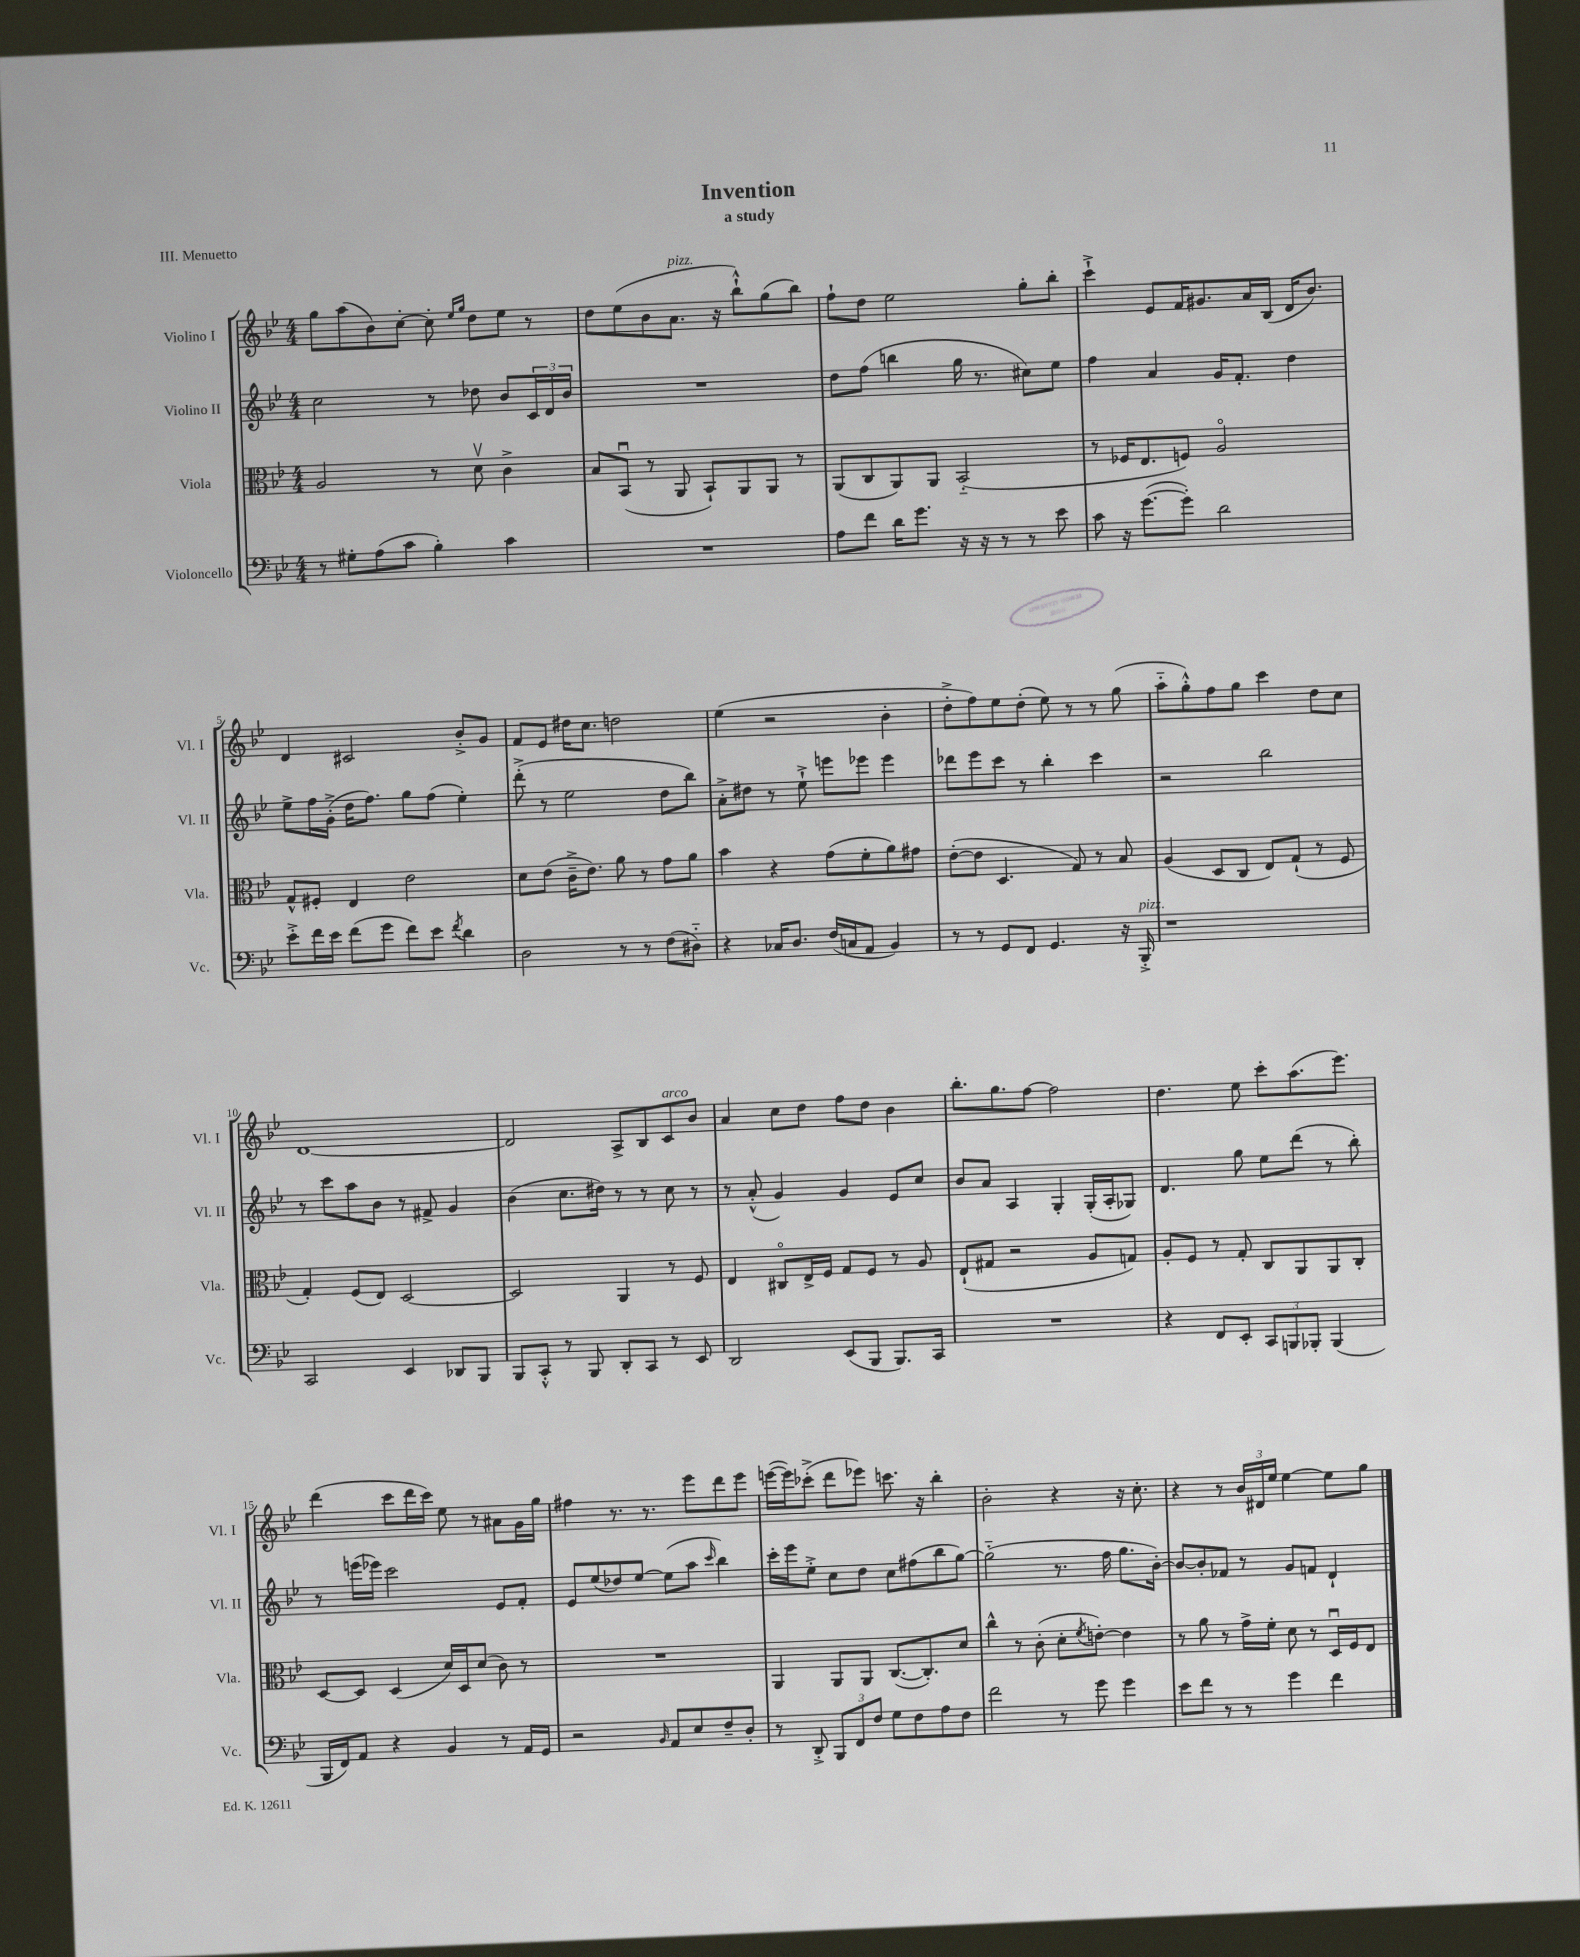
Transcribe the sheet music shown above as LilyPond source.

\header { title = "Invention" subtitle = "a study" piece = "III. Menuetto" }
<<
\new StaffGroup <<
\new Staff = "s0" \with { instrumentName = "Violino I" shortInstrumentName = "Vl. I" } {
    \clef treble \key bes \major \numericTimeSignature \time 4/4
    g''8 a''8( bes'8) c''8~-. c''8-. \grace { ees''16 g''16 } d''8 ees''8 r8 |
    d''8 ees''8( bes'8 a'8.^\markup { \italic "pizz." } r16 bes''8-!-^) g''8( bes''8) |
    f''8-! d''8 ees''2 g''8-. bes''8-. |
    c'''4-!-> ees'8 f'16 gis'8. a'16 bes16( d'16 bes'8.) |
    d'4 cis'2 bes'8-.-> g'8 |
    f'8 ees'8 dis''16 c''8. d''2 |
    ees''4( r2 bes'4-. |
    d''8-.-> f''8) ees''8 d''8-.( ees''8) r8 r8 g''8( |
    a''8-_ g''8-.-^) f''8 g''8 c'''4 d''8 c''8 |
    d'1~ |
    d'2 a8-> bes8 c'8^\markup { \italic "arco" } bes'8 |
    a'4 c''8 d''8 f''8 d''8 bes'4 |
    bes''8.-. g''8. f''8~ f''2 |
    d''4. ees''8 c'''8-. a''8.( ees'''8.) |
    d'''4( c'''8 d'''16 c'''16) ees''8 r8 ais'8 g'16 g''16 |
    fis''4 r8. r8. ees'''8 d'''8 ees'''8 |
    e'''16~( e'''16) ces'''8-.->( d'''8 ees'''8) c'''8. r16 bes''4-. |
    bes'2-. r4 r16 c''8.-. |
    r4 r8 \tuplet 3/2 { bes'16 dis'16 ees''16 } ees''4~ ees''8 g''8 \bar "|." |
}
\new Staff = "s1" \with { instrumentName = "Violino II" shortInstrumentName = "Vl. II" } {
    \clef treble \key bes \major \numericTimeSignature \time 4/4
    c''2 r8 des''8 bes'8 \tuplet 3/2 { c'16 d'16 bes'16 } |
    R1 |
    d''8 f''8( b''4 g''16 r8. cis''8) ees''8 |
    f''4 a'4 g'16 f'8.-. d''4 |
    ees''8-> f''16 g'16-.->( d''16 f''8.) g''8 f''8( ees''4-.) |
    d'''8-.->( r8 ees''2 d''8 bes''8) |
    a'8-.-> dis''8 r8 ees''8-!-> e'''8 ees'''8 ees'''4 |
    des'''8 ees'''8 c'''8 r8 bes''4-. c'''4 |
    r2 bes''2 |
    r8 c'''8 a''8 bes'8 r8 fis'8-> g'4 |
    bes'4( c''8. dis''16) r8 r8 c''8 r8 |
    r8 a'8-.-^( g'4) g'4 ees'8 c''8 |
    bes'8 a'8 a4 g4-. g16-.( a16-. ges8) |
    d'4. g''8 ees''8 d'''8( r8 bes''8-.) |
    r8 e'''16( ees'''16) c'''2 ees'8 f'8-. |
    ees'8 ees''8( des''8) ees''8~ ees''8( a''8 \grace { c'''16 } bes''4) |
    c'''16-. ees'''16 ees''8-.-> c''8 d''8 c''8 fis''8( bes''8 g''8~) |
    g''2-_( r8. f''16 g''8. bes'16~-.) |
    bes'8~ bes'8-. fes'8 r8 g'8 f'8 d'4-! \bar "|." |
}
\new Staff = "s2" \with { instrumentName = "Viola" shortInstrumentName = "Vla." } {
    \clef alto \key bes \major \numericTimeSignature \time 4/4
    a2 r8 d'8\upbow c'4-> |
    bes8 bes,8\downbow( r8 a,8 bes,8-!) a,8 a,8 r8 |
    a,8( c8 a,8) a,8 bes,2-_( |
    r8 fes16 ees8. f8) a2\flageolet |
    g8-^ fis8-. ees4 ees'2 |
    d'8 ees'8( c'16---> ees'8.) a'8 r8 g'8 a'8 |
    bes'4 r4 g'8( f'8-. a'8) gis'8 |
    ees'8~-.( ees'8 d4. g8) r8 bes8 |
    a4( d8 c8 ees8) g8-!( r8 f8 |
    g4-.) f8( ees8) d2~ |
    d2 a,4 r8 f8 |
    ees4 cis8\flageolet ees16-> f16 g8 f8 r8 a8 |
    ees8-!( gis8 r2 a8 g8) |
    a8-. f8 r8 g8-. c8 a,8 a,8 c8-. |
    d8~ d8 d4( d'16) d16 d'8( c'8) r8 |
    R1 |
    a,4 a,8 a,8 c8.~( c8.-.) d'8 |
    c''4-^ r8 c'8-.( d'8-. \acciaccatura { f'8 } e'8~-.) e'4 |
    r8 a'8 r8 g'16-> f'16-. d'8 r8 d16\downbow f16 ees8 \bar "|." |
}
\new Staff = "s3" \with { instrumentName = "Violoncello" shortInstrumentName = "Vc." } {
    \clef bass \key bes \major \numericTimeSignature \time 4/4
    r8 gis8-. a8( c'8 bes4-.) c'4 |
    R1 |
    a8 f'8 d'16 g'8. r16 r16 r8 r8 ees'8 |
    c'8 r16 g'8.~( g'8-.) d'2 |
    ees'8-.-> f'16 ees'16 f'8( g'8 f'8) ees'8 \acciaccatura { f'8 } d'4 |
    d2 r8 r8 f8( dis8-_) |
    r4 ces16 d8. f16( c16 a,8 bes,4) |
    r8 r8 g,8 f,8 g,4. r16 bes,,16-.->^\markup { \italic "pizz." } |
    r1 |
    c,2 ees,4 des,8 bes,,8 |
    bes,,8 c,8-.-^ r8 bes,,8 d,8-. c,8 r8 ees,8 |
    d,2 ees,8( bes,,8 bes,,8.) c,16 |
    R1 |
    r4 f,8 ees,8-. \tuplet 3/2 { c,8 b,,8 bes,,8-. } bes,,4( |
    bes,,16 f,16) a,8 r4 bes,4 r8 a,16 g,16 |
    r2 \grace { bes,16 } a,8 ees8 f8-- d8-. |
    r8 d,8-.-> \tuplet 3/2 { bes,,8 f,8 f8 } g8 f8 a8 f8 |
    f'2 r8 g'8 g'4 |
    ees'8 f'8 r8 r8 g'4 f'4 \bar "|." |
}
>>
>>
